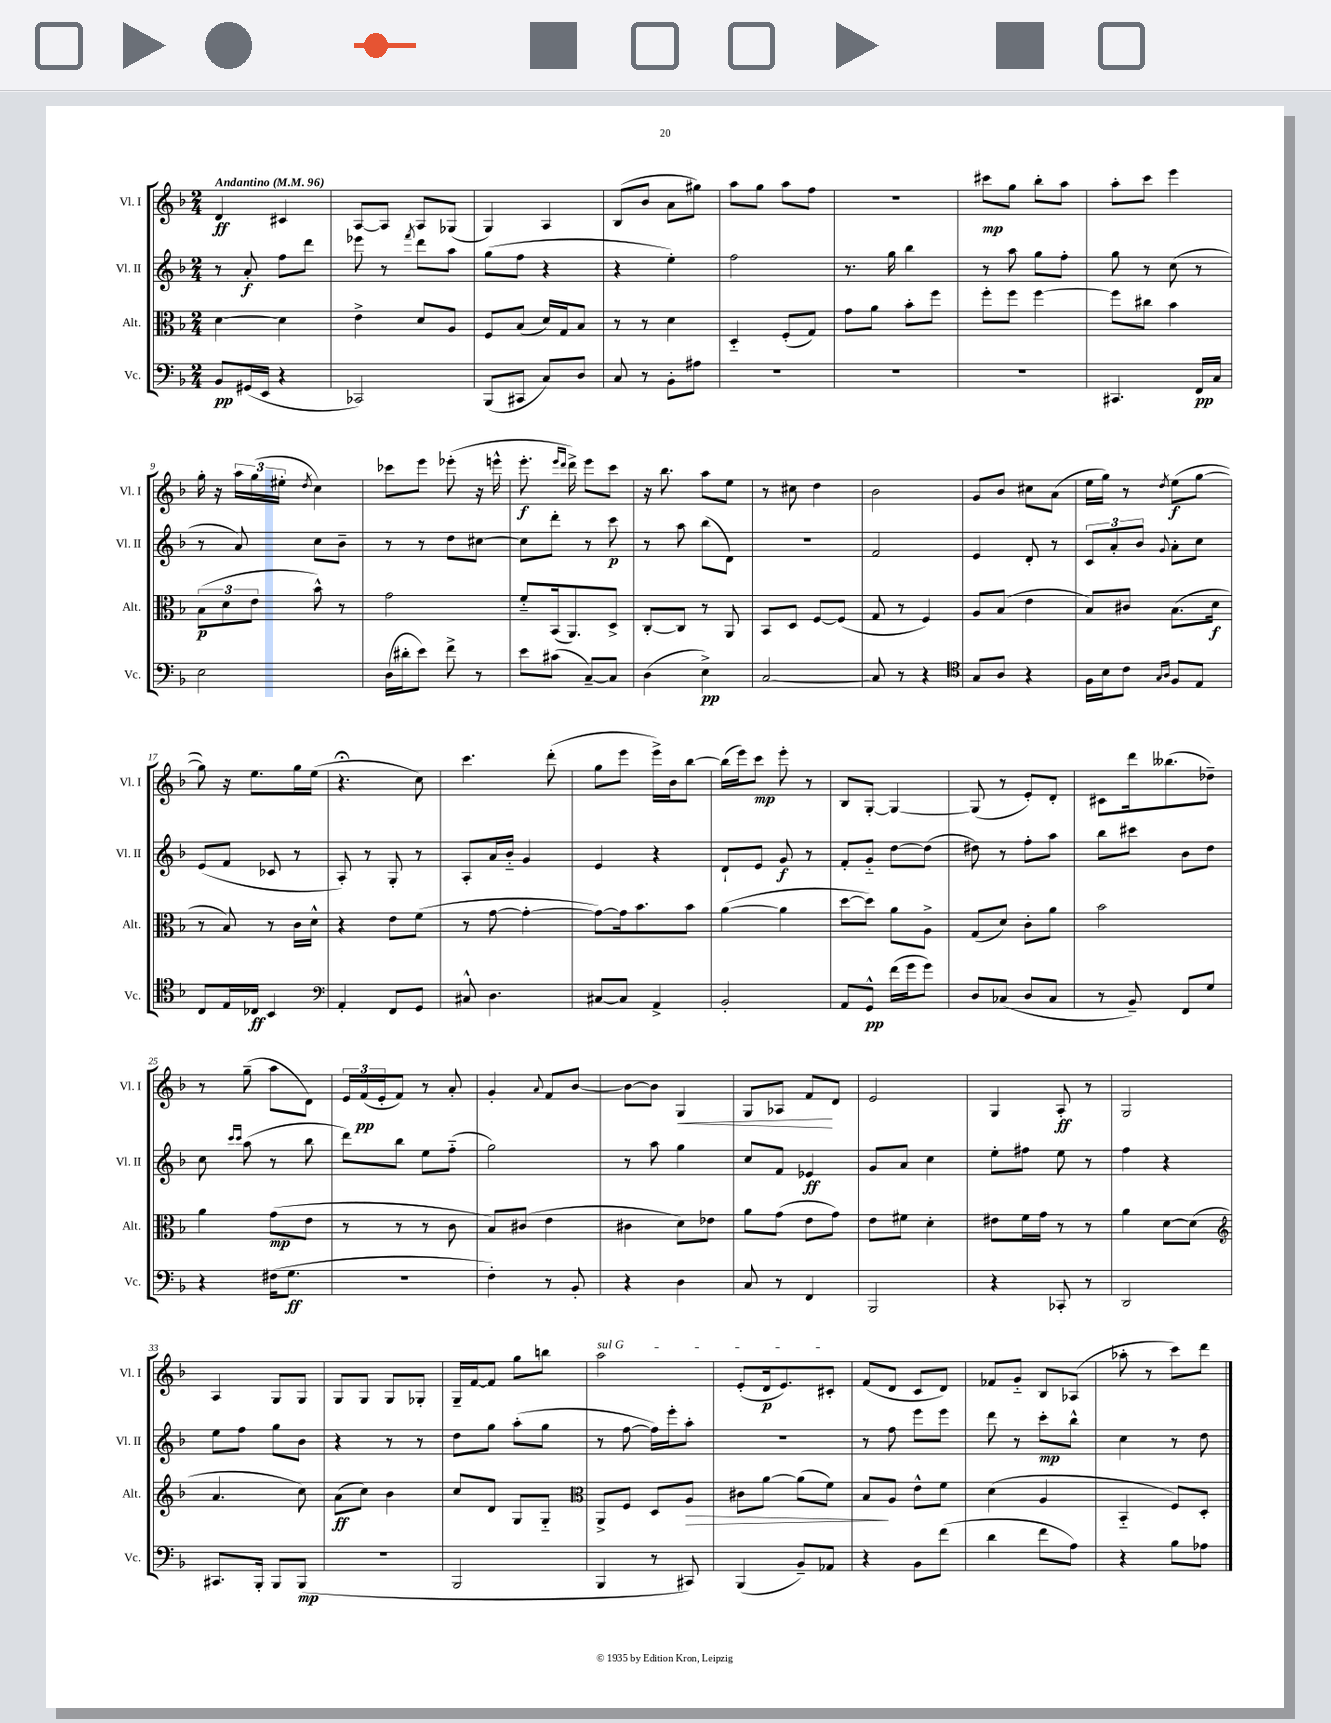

**kern	**dynam	**kern	**dynam	**kern	**dynam	**kern	**dynam
*part4	*part4	*part3	*part3	*part2	*part2	*part1	*part1
*staff4	*staff4	*staff3	*staff3	*staff2	*staff2	*staff1	*staff1
*I"Vc.	*	*I"Alt.	*	*I"Vl. II	*	*I"Vl. I	*
*I'Vc.	*	*I'Alt.	*	*I'Vl. II	*	*I'Vl. I	*
*clefF4	*	*clefC3	*	*clefG2	*	*clefG2	*
*k[b-]	*	*k[b-]	*	*k[b-]	*	*k[b-]	*
*M2/4	*	*M2/4	*	*M2/4	*	*M2/4	*
*MM96	*	*MM96	*	*MM96	*	*MM96	*
=1	=1	=1	=1	=1	=1	=1	=1
!	!	!	!	!	!	!LO:TX:a:B:t=Andantino	!
8BB-/L	pp	[4d\	.	8r	.	4d/	ff
(16GG#X/L	.	.	.	8a'/	f	.	.
16EE/JJ	.	.	.	.	.	.	.
4r	.	4d\]	.	8ff\L	.	4c#X/	.
.	.	.	.	8ddd\J	.	.	.
=2	=2	=2	=2	=2	=2	=2	=2
2CC-X/)	.	4e^\	.	8eee-X\	.	[8A/L	.
.	.	.	.	8r	.	8A/J]	.
.	.	.	.	8qfff/	.	.	.
.	.	8d/L	.	8ddd\L	.	8A/L	.
.	.	8A/J	.	8aa\J	.	(8G-X/J	.
=3	=3	=3	=3	=3	=3	=3	=3
(8BBB-/L	.	8F/L	.	(8gg\L	.	4G/)	.
8CC#X/J	.	(8B-/J	.	8ff\J	.	.	.
8C/L)	.	16d/LL)	.	4r	.	4A/	.
.	.	16G/J	.	.	.	.	.
8D/J	.	8B-/J	.	.	.	.	.
=4	=4	=4	=4	=4	=4	=4	=4
8C/	.	8r	.	4r	.	(8B-/L	.
8r	.	8r	.	.	.	8b-/J	.
8BB-'\L	.	4d\	.	4ee'\)	.	8a\L	.
8A#X\J	.	.	.	.	.	8gg#X\J)	.
=5	=5	=5	=5	=5	=5	=5	=5
2r	.	4D/	.	2ff\	.	8aa\L	.
.	.	.	.	.	.	8gg\J	.
.	.	(8F'/L	.	.	.	8aa\L	.
.	.	8G/J)	.	.	.	8ff\J	.
=6	=6	=6	=6	=6	=6	=6	=6
2r	.	8g\L	.	8.r	.	2r	.
.	.	8a\J	.	.	.	.	.
.	.	.	.	16gg\	.	.	.
.	.	8b-'\L	.	4bb-\	.	.	.
.	.	8ff\J	.	.	.	.	.
=7	=7	=7	=7	=7	=7	=7	=7
2r	.	8ff'\L	.	8r	.	8ccc#X\L	mp
.	.	8ff\J	.	8aa\	.	8gg\J	.
.	.	[4ff\	.	8gg\L	.	8bb-'\L	.
.	.	.	.	8ff'\J	.	8aa\J	.
=8	=8	=8	=8	=8	=8	=8	=8
4.CC#X/	.	8ff\L]	.	8gg\	.	8aa'\L	.
.	.	8cc#X\J	.	8r	.	8ccc\J	.
.	.	4b-\	.	(8cc\	.	4eee\	.
16FF/LL	pp	.	.	8r	.	.	.
16C/JJ	.	.	.	.	.	.	.
!!LO:LB:g=z
=9	=9	=9	=9	=9	=9	=9	=9
2E\	.	(12B-\L	p	8r	.	16gg'\	.
.	.	.	.	.	.	16r	.
.	.	12d\	.	.	.	.	.
.	.	.	.	8a/)	.	24aa\LL	.
.	.	12e\J	.	.	.	(24gg\	.
.	.	.	.	.	.	24ee#X'\JJ	.
.	.	.	.	.	.	8qdd/	.
.	.	8b-^^\)	.	8cc\L	.	4cc\)	.
.	.	8r	.	8b-~\J	.	.	.
=10	=10	=10	=10	=10	=10	=10	=10
(16D\LL	.	2g\	.	8r	.	8ccc-X\L	.
16d#X'\J	.	.	.	.	.	.	.
8e\J)	.	.	.	8r	.	8eee\J	.
8f^\	.	.	.	8dd\L	.	(8eee-X'\	.
8r	.	.	.	[8cc#X\J	.	16r	.
.	.	.	.	.	.	16eeen^^\	.
=11	=11	=11	=11	=11	=11	=11	=11
8e\L	.	8f/L	.	8cc#\L]	.	8.eee'\	f
(8c#X\J	.	(16BB-/k	.	8ddd'\J	.	.	.
.	.	.	.	.	.	16qqeee/LL	.
.	.	.	.	.	.	16qqddd/JJ	.
.	.	8.AA/)	.	.	.	16ddd^\)	.
[8C~/L)	.	.	.	8r	.	8eee\L	.
8C/J]	.	8D^/J	.	8ccc\	p	8ccc\J	.
=12	=12	=12	=12	=12	=12	=12	=12
(4D\	.	[8C'/L	.	8r	.	16r	.
.	.	.	.	.	.	8.bb-\	.
.	.	8C/J]	.	8aa\	.	.	.
4E^\)	pp	8r	.	(8bb-\L	.	8aa\L	.
.	.	8AA/	.	8d\J)	.	8ee\J	.
=13	=13	=13	=13	=13	=13	=13	=13
[2C/	.	8BB-/L	.	2r	.	8r	.
.	.	8D/J	.	.	.	8cc#X\	.
.	.	[8F/L	.	.	.	4dd\	.
.	.	(8F/J]	.	.	.	.	.
=14	=14	=14	=14	=14	=14	=14	=14
8C/]	.	8G/	.	2f/	.	2b-\	.
8r	.	8r	.	.	.	.	.
4r	.	4F/)	.	.	.	.	.
=15	=15	=15	=15	=15	=15	=15	=15
*clefC4	*	*	*	*	*	*	*
8G/L	.	8A/L	.	4e/	.	8g/L	.
8A/J	.	(8B-/J	.	.	.	8b-/J	.
4r	.	4e\	.	8d'/	.	8cc#X\L	.
.	.	.	.	8r	.	(8a\J	.
=16	=16	=16	=16	=16	=16	=16	=16
16F\LL	.	8B-/L)	.	12c/L	.	16ee\LL	.
16B-\J	.	.	.	.	.	16gg\JJ)	.
.	.	.	.	12a'/	.	.	.
8c\J	.	8c#X/J	.	.	.	8r	.
.	.	.	.	12b-/J	.	.	.
16qqG/LL	.	.	.	.	.	.	.
16qqA/JJ	.	.	.	8qqg/	.	8qdd/	.
8F/L	.	(8.B-\L	.	8a'\L	.	(8ee\L	f
8E/J	.	.	.	8cc\J	.	[8gg\J	.
.	.	16d\Jk	f	.	.	.	.
!!LO:LB:g=z
=17	=17	=17	=17	=17	=17	=17	=17
8C/L	.	8r	.	(8e/L	.	8gg\])	.
16E/L	.	8B-/)	.	8f/J	.	16r	.
16C-X/JJ	ff	.	.	.	.	8.ee\L	.
4BB-/	.	8r	.	8c-X/	.	.	.
.	.	16c\LL	.	8r	.	16gg\L	.
.	.	16d^^\JJ	.	.	.	(16ee\JJ	.
=18	=18	=18	=18	=18	=18	=18	=18
*clefF4	*	*	*	*	*	*	*
4AA'/	.	4r	.	8A'/)	.	4.r;<	.
.	.	.	.	8r	.	.	.
8FF/L	.	8e\L	.	8G'/	.	.	.
8GG/J	.	(8f\J	.	8r	.	8cc\)	.
=19	=19	=19	=19	=19	=19	=19	=19
8C#X^^/	.	8r	.	8A'/L	.	4.ccc\	.
4.D\	.	[8g\	.	16a/L	.	.	.
.	.	.	.	16b-/JJ	.	.	.
.	.	4g'\_	.	4g/	.	.	.
.	.	.	.	.	.	(8ddd'\	.
=20	=20	=20	=20	=20	=20	=20	=20
[8C#X/L	.	8g\L_)	.	4e/	.	8gg\L	.
8C#/J]	.	16g\k]	.	.	.	8eee\J	.
.	.	8.b-\	.	.	.	.	.
4AA^/	.	.	.	4r	.	16eee^\LL)	.
.	.	.	.	.	.	16b-\J	.
.	.	8b-\J	.	.	.	[8bb-\J	.
=21	=21	=21	=21	=21	=21	=21	=21
2BB-'/	.	([4a\	.	8d`/L	.	(16bb-\LL]	.
.	.	.	.	.	.	16eee\J)	.
.	.	.	.	8e/J	.	8ccc\J	mp
.	.	4a\]	.	8g/	f	8eee'\	.
.	.	.	.	8r	.	8r	.
=22	=22	=22	=22	=22	=22	=22	=22
8AA/L	.	[8dd\L	.	8f'/L	.	8B-/L	.
8GG^^/J	pp	8dd\J])	.	8g/J	.	[8G'/J	.
(16f\LL	.	8a\L	.	[8dd\L	.	4G/_	.
16g\J	.	.	.	.	.	.	.
8g\J)	.	8A^\J	.	(8dd\J]	.	.	.
=23	=23	=23	=23	=23	=23	=23	=23
8D/L	.	(8G/L	.	8dd#X\)	.	(8G/]	.
(8C-X/J	.	8d/J)	.	8r	.	8r	.
8D/L	.	8c'\L	.	8ff'\L	.	8e'/L)	.
8C-/J	.	8a\J	.	8aa\J	.	8d'/J	.
=24	=24	=24	=24	=24	=24	=24	=24
8r	.	2b-\	.	8bb-\L	.	8c#X\L	.
8BB-~/)	.	.	.	8ccc#X\J	.	16ddd\k	.
.	.	.	.	.	.	(8.bb--X\	.
8FF/L	.	.	.	8b-\L	.	.	.
8G/J	.	.	.	8dd\J	.	8dd-X~\J)	.
!!LO:LB:g=z
=25	=25	=25	=25	=25	=25	=25	=25
4r	.	4a\	.	8cc\	.	8r	.
.	.	.	.	16qqccc/LL	.	.	.
.	.	.	.	16qqccc/JJ	.	.	.
.	.	.	.	(8aa\	.	(8gg~\	.
(16F#X\KL	.	(8g\L	mp	8r	.	8aa\L	.
8.G\J	ff	.	.	.	.	.	.
.	.	8e\J	.	8bb-\	.	8d\J)	.
=26	=26	=26	=26	=26	=26	=26	=26
2r	.	8r	.	8ddd\L)	.	24e/LL	.
.	.	.	.	.	.	(24f/	pp
.	.	.	.	.	.	24e'/J	.
.	.	8r	.	8bb-\J	.	8f/J)	.
.	.	8r	.	8ee\L	.	8r	.
.	.	8c\	.	(8ff\J	.	8a'/	.
=27	=27	=27	=27	=27	=27	=27	=27
4F'\)	.	8B-/L)	.	2gg\)	.	4g'/	.
.	.	(8c#X/J	.	.	.	.	.
.	.	.	.	.	.	8qqa/	.
8r	.	4e\	.	.	.	8f/L	.
8BB-'/	.	.	.	.	.	[8b-/J	.
=28	=28	=28	=28	=28	=28	=28	=28
4r	.	4c#X\	.	8r	.	8b-\L_	.
.	.	.	.	8aa\	.	8b-\J]	.
!	!	!	!	!	!	!	!LO:HP:b
4D\	.	8d\L)	.	4gg\	.	4G/	<
.	.	8e-X\J	.	.	.	.	.
=29	=29	=29	=29	=29	=29	=29	=29
8C/	.	8a\L	.	8cc/L	.	8G/L	.
8r	.	(8g\J	.	8f/J	.	8A-X/J	.
4FF/	.	8e\L	.	4e-X/	ff	8f/L	.
.	.	8g\J)	.	.	.	8d/J	[
=30	=30	=30	=30	=30	=30	=30	=30
2BBB-/	.	8e\L	.	8g/L	.	2e/	.
.	.	8f#X\J	.	8a/J	.	.	.
.	.	4d'\	.	4cc\	.	.	.
=31	=31	=31	=31	=31	=31	=31	=31
4r	.	8e#X\L	.	8ee'\L	.	4G/	.
.	.	16f\L	.	8ff#X\J	.	.	.
.	.	16g\JJ	.	.	.	.	.
8CC-X'/	.	8r	.	8ee\	.	8A'/	ff
8r	.	8r	.	8r	.	8r	.
=32	=32	=32	=32	=32	=32	=32	=32
2DD/	.	4a\	.	4ff\	.	2G/	.
.	.	[8d\L	.	4r	.	.	.
.	.	(8d\J]	.	.	.	.	.
!!LO:LB:g=z
=33	=33	=33	=33	=33	=33	=33	=33
*	*	*clefG2	*	*	*	*	*
8.CC#X/L	.	4.a/	.	8ee\L	.	4A/	.
.	.	.	.	8ff\J	.	.	.
16BBB-'/Jk	.	.	.	.	.	.	.
8BBB-/L	.	.	.	8gg\L	.	8G/L	.
(8BBB-/J	mp	8cc\)	.	8b-\J	.	8G/J	.
=34	=34	=34	=34	=34	=34	=34	=34
2r	.	(8a\L	ff	4r	.	8G/L	.
.	.	8cc\J)	.	.	.	8G/J	.
.	.	4b-\	.	8r	.	8G/L	.
.	.	.	.	8r	.	8G-X'/J	.
=35	=35	=35	=35	=35	=35	=35	=35
2BBB-/	.	8cc/L	.	8dd\L	.	16G~/LL	.
.	.	.	.	.	.	[16f/J	.
.	.	8d/J	.	8gg\J	.	8f/J]	.
.	.	8G/L	.	(8aa'\L	.	8gg\L	.
.	.	8G/J	.	8gg\J	.	8bbn\J	.
=36	=36	=36	=36	=36	=36	=36	=36
*	*	*clefC3	*	*	*	*	*
!	!	!	!	!	!	!LO:TX:a:i:t=sul G	!
4BBB-/	.	8AA^/L	.	8r	.	2aa\	.
.	.	8F/J	.	[8ff\	.	.	.
8r	.	8D/L	.	16ff\LL])	.	.	.
.	.	.	.	16eee'\J	.	.	.
!	!	!	!LO:HP:b	!	!	!	!
8CC#X/)	.	8A/J	>	8aa'\J	.	.	.
=37	=37	=37	=37	=37	=37	=37	=37
(4BBB-/	.	8c#X\L	.	2r	.	(8e'/L	.
.	.	[8a\J	.	.	.	16d/k	p
.	.	.	.	.	.	8.e/)	.
8BB-~/L)	.	(8a\L]	.	.	.	.	.
8AA-X/J	.	8f\J)	.	.	.	8c#X'/J	.
=38	=38	=38	=38	=38	=38	=38	=38
4r	.	8B-/L	.	8r	.	(8f/L	.
.	.	8A/J	]	8ff\	.	8d/J	.
8BB-\L	.	8e^^\L	.	8eee\L	.	8c/L	.
(8f\J	.	8f\J	.	8eee\J	.	8d/J)	.
=39	=39	=39	=39	=39	=39	=39	=39
4d\	.	(4d\	.	8ddd\	.	8f-X/L	.
.	.	.	.	8r	.	8g/J	.
8f\L	.	4A/	.	8ccc'\L	mp	8B-/L	.
8A\J)	.	.	.	8bb-^^\J	.	(8A-X/J	.
=40	=40	=40	=40	=40	=40	=40	=40
4r	.	4BB-/	.	4cc\	.	8aa-X'\	.
.	.	.	.	.	.	8r	.
8B-\L	.	8F/L)	.	8r	.	8ccc\L)	.
8A-X\J	.	8D'/J	.	8dd\	.	8ddd\J	.
==	==	==	==	==	==	==	==
*-	*-	*-	*-	*-	*-	*-	*-
